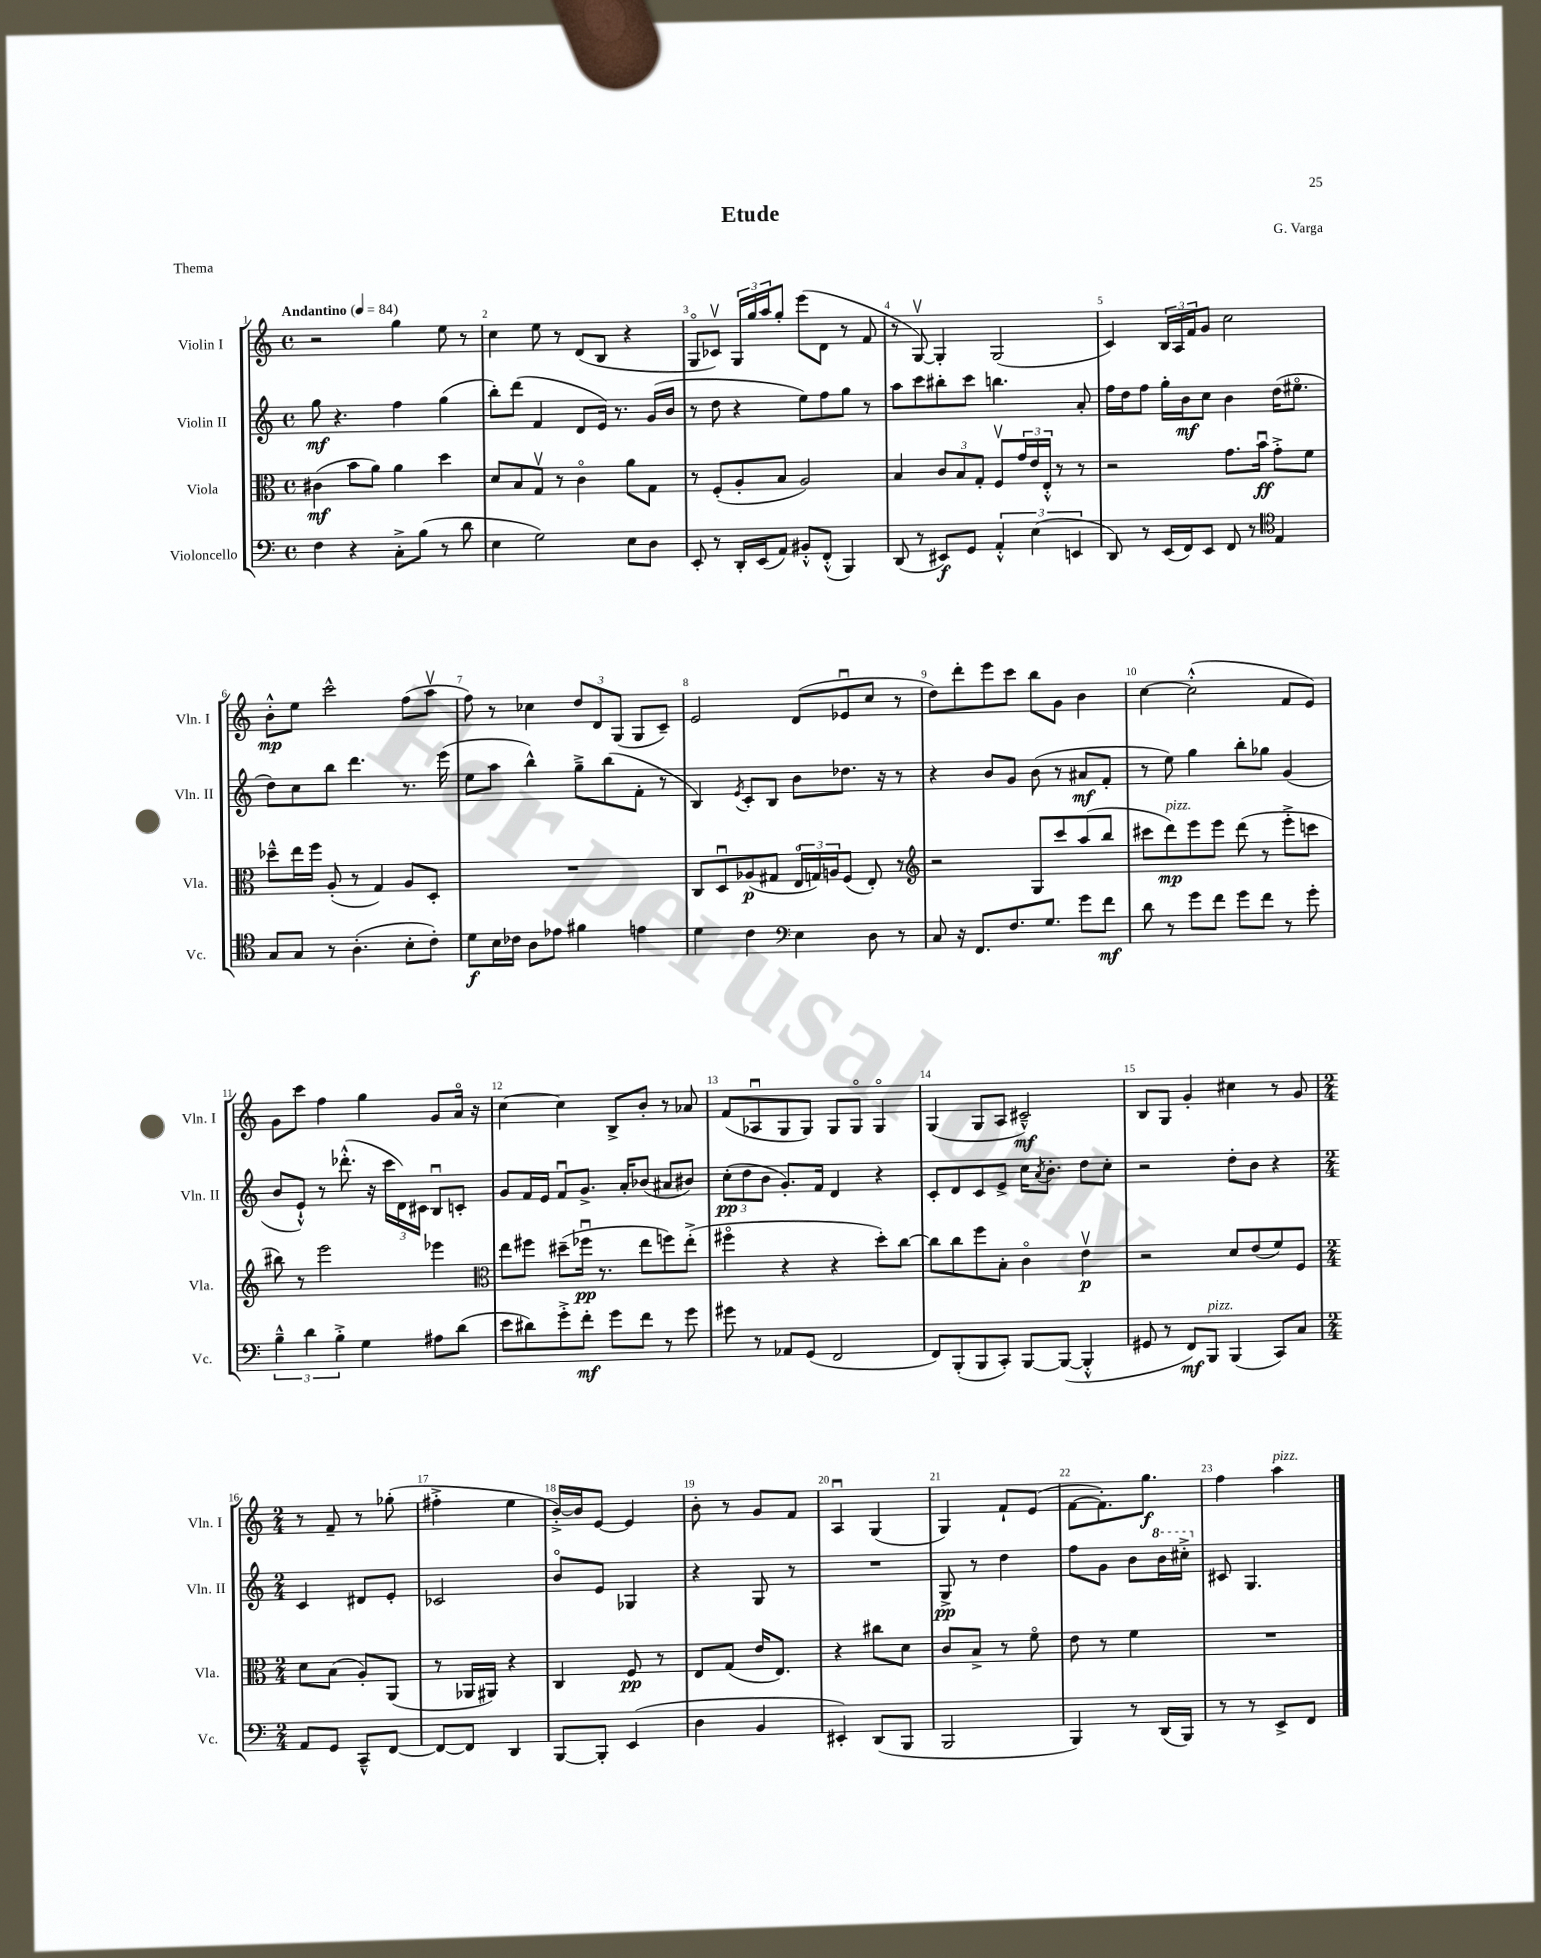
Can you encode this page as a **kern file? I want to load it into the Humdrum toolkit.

**kern	**kern	**kern	**kern
*staff4	*staff3	*staff2	*staff1
*clefF4	*clefC3	*clefG2	*clefG2
*k[]	*k[]	*k[]	*k[]
*M4/4	*M4/4	*M4/4	*M4/4
*met(c)	*met(c)	*met(c)	*met(c)
*MM84	*MM84	*MM84	*MM84
4F\	(4c#\	8gg\	2r
.	.	4.r	.
4r	8b\L	.	.
.	8a\J)	.	.
8C'^\L	4a\	4ff\	4gg\
(8B\J	.	.	.
8r	4dd\	(4gg\	8ee\
8d\	.	.	8r
=	=	=	=
4E\	8d/L	8bb'\L)	4cc\
.	8B/	(8ddd\J	.
2G\)	8Gv/J	4f/	8ee\
.	8r	.	8r
.	4co\	8d/L	(8d/L
.	.	16e/Jk)	8B/J
.	.	8.r	.
8E\L	8a\L	.	4r
8D\J	8G\J	(16g/LL	.
.	.	16b/JJ	.
=	=	=	=
8EE'/	8r	8r	8Go/L
8r	(8F'/L	8dd\	8c-v/J)
16DD'/LL	8A'/	4r	24G/LL
.	.	.	24gg/
(16EE/J	.	.	.
.	.	.	24aa/J
8AA/J)	8B/J	.	8gg'/J
8BB#'^^/L	2A/)	8ee\L)	(8eee\L
(8FF'^^/J	.	8ff\	8d\J
4BBB/)	.	8gg\J	8r
.	.	8r	8f/
=	=	=	=
(8DD/	4B/	8aa\L	8r
8r	.	8ccc\	[8Gv/)
8EE#/L)	12c/L	8bb#'\	4G'/]
.	12B/	.	.
8GG/J	.	8ccc\J	.
.	12G'/J	.	.
6AA'^^/	8Fv/L	4.bb\	(2G/
.	24g/L	.	.
(6E\	24e/	.	.
.	24E'^^/JJ	.	.
.	8r	.	.
6EE/	.	.	.
.	8r	8a'/	.
=	=	=	=
8DD/)	2r	16ff\LL	4c/)
.	.	16dd\J	.
8r	.	8ff\J	.
(16EE/LL	.	16gg'\LL	24B/LL
.	.	.	24A/
16FF/J)	.	16b\J	.
.	.	.	24f/J
8EE/J	.	8cc\J	8g/J
8FF/	8.g\L	4b\	2cc\
8r	.	.	.
.	16bu\Jk	.	.
*clefC4	*	*	*
4E/	8g'^\L	(16dd\LK	.
.	.	8.ee#o\J	.
.	8f\J	.	.
=	=	=	=
8G/L	8dd-~^^\L	8dd\L)	8b'^^\L
8G/J	16ee\L	8cc\	8ee\J
.	16ff\JJ	.	.
8r	(8A'/	8bb\J	2ccc^^\
(4.A'\	8r	4.ddd\	.
.	4G/)	.	.
8B'\L	8A/L	8.r	(8ff\L
8c'\J)	8D'/J	.	8aav\J
.	.	(16eee\	.
=	=	=	=
8d\L	1r	8ee\L	8ff\)
16B\L	.	8aa\J	8r
16c-\JJ	.	.	.
8A\L	.	4bb^^\)	4cc-\
8e-\J	.	.	.
4f#\	.	8gg~^\L	12dd/L
.	.	.	12d/
.	.	(8bb\	.
.	.	.	(12G/J
4e\	.	8f'\J	8G/L
.	.	8r	8c~/J)
=	=	=	=
4d\	8C/L	4B/)	2e/
.	8Du/	.	.
.	.	8qe/	.
4c\	(8A-/	8c'/L	.
.	8G#/J	8B/J	.
*clefF4	*	*	*
4E\	24Eo/LL	8b\L	(8d/L
.	24G/)	.	.
.	24A/J	.	.
.	(8F/J	8.dd-\J	8e-u/
8D\	8E'/)	.	8cc/J
.	.	16r	.
8r	8r	8r	8r
=	=	=	=
*	*clefG2	*	*
8C/	2r	4r	8dd\L)
16r	.	.	8ddd'\
8.FF/L	.	.	.
.	.	8b/L	8eee\
8.F/	.	8g/J	8ccc\J
.	8G/L	(8b\	8bb\L
8.G/J	.	.	.
.	8ccc/	8r	8g\J
8g\L	(8aa/	8a#/L	4b\
8f\J	8bb/J	8f'/J	.
=	=	=	=
8d\	8ccc#\L	8r	[4cc\
8r	8ddd\)	8ee\)	.
8g\L	8eee\	4gg\	(2cc'^^\]
8f\J	8eee\J	.	.
8g\L	(8ddd\	8bb'\L	.
8f\J	8r	8gg-\J	.
8r	8eee'^\L	(4g/	8f/L
8g'\	8ccc\J	.	8e/J)
=	=	=	=
6B~^^\	8bb#\)	8b/L	8g\L
.	8r	8e`^^/J)	8ccc\J
6d\	.	.	.
.	2eee\	8r	4ff\
6B'^\	.	.	.
.	.	(8.ddd-'^^\	.
4G\	.	.	4gg\
.	.	16r	.
.	.	24ccc\LL	.
.	.	24d\)	.
.	.	24c#\JJ	.
8A#\L	4eee-\	8Bu/L	8g/L
(8d\J	.	8c'/J	16ao/Jk
.	.	.	16r
=	=	=	=
*	*clefC3	*	*
8e\L	8ee\L	8g/L	[4cc\
8d#\)	8ff#\J	16f/L	.
.	.	16e/JJ	.
8g'^\	(8dd#~\L	8fu/L	4cc\]
8f'\J	16ff-u\Jk	8.g^/J	.
.	8.r	.	.
8g\L	.	.	8B^/L
.	.	16a'/LK	.
8f\J	8ee\L	(8b-/J	8b'/J
8r	8ff\)	8a#/L	8r
8g\	(8ee'^\J	8b#/J)	8a-/
=	=	=	=
8g#\	4ff#o\	(12cc'\L	(8f/L
.	.	12dd\	.
8r	.	.	8A-u/
.	.	12b\J	.
8AA-/L	4r	8.g'/L)	8G/
(8GG/J	.	.	8G/J)
.	.	16f/Jk	.
2FF/	4r	4d/	8G/L
.	.	.	8Go/J
.	8dd'\L)	4r	4Go/
.	[8cc\J	.	.
=	=	=	=
8FF/L)	8cc\]L	8c'/L	(4G/
(8BBB'/	8cc\	8d/	.
8BBB/	8ff\	8c/	8G/L
8CC'/J)	8B'\J	8e^/J	8A/J
[8BBB/L	4co\	16cc\LK	2c#~^^/)
.	.	8qa/	.
.	.	8.b'\J	.
(8BBB/_J	.	.	.
4BBB'^^/]	4ev\	8dd\L	.
.	.	8cc'\J	.
=	=	=	=
8GG#/	2r	2r	8B/L
8r	.	.	8G/J
8FF/L)	.	.	4g'/
8BBB/J	.	.	.
(4BBB/	8d/L	8dd'\L	4cc#\
.	(8e/	8b\J	.
8CC/L)	8f/)	4r	8r
8C/J	8F/J	.	8g/
=	=	=	=
*M2/4	*M2/4	*M2/4	*M2/4
8AA/L	8d\L	4c/	8r
8GG/J	(8B\J	.	8f~/
8CC~^^/L	8A'/L)	8d#/L	8r
[8FF/J	(8AA/J	8e'/J	(8gg-'\
=	=	=	=
8FF/_L	8r	2c-/	4ff#'^\
8FF/]J	16AA-/LL	.	.
.	16AA#/JJ)	.	.
4DD/	4r	.	4ee\
=	=	=	=
[8BBB/L	4C/	8bo/L	[16b'^/LL)
.	.	.	16b/]J
8BBB'/]J	.	8e/J	[8e/J
(4EE/	8F/	4G-/	4e/]
.	8r	.	.
=	=	=	=
4D\	8E/L	4r	8b'\
.	(8G/J	.	8r
4BB/	16e/LK	8G/	8g/L
.	8.E/J)	.	.
.	.	8r	8f/J
=	=	=	=
4EE#'/)	4r	2r	4Au/
(8DD/L	8cc#\L	.	(4G/
8BBB/J	8d\J	.	.
=	=	=	=
2BBB/	8c/L	8G^/	4G/)
.	8B^/J	8r	.
.	8r	4dd\	8f`/L
.	8fo\	.	(8e/J
=	=	=	=
4BBB/)	8e\	8ff\L	[8f\L
.	8r	8g\J	8.f'\])
8r	4f\	8b\L	.
.	.	.	8.gg\J
(16DD/LL	.	16bb\L	.
16BBB/JJ)	.	16ccc#'^\JJ	.
=	=	=	=
8r	2r	8c#/	4ff\
8r	.	4.G/	.
8EE^/L	.	.	4aa\
8FF/J	.	.	.
==	==	==	==
*-	*-	*-	*-
